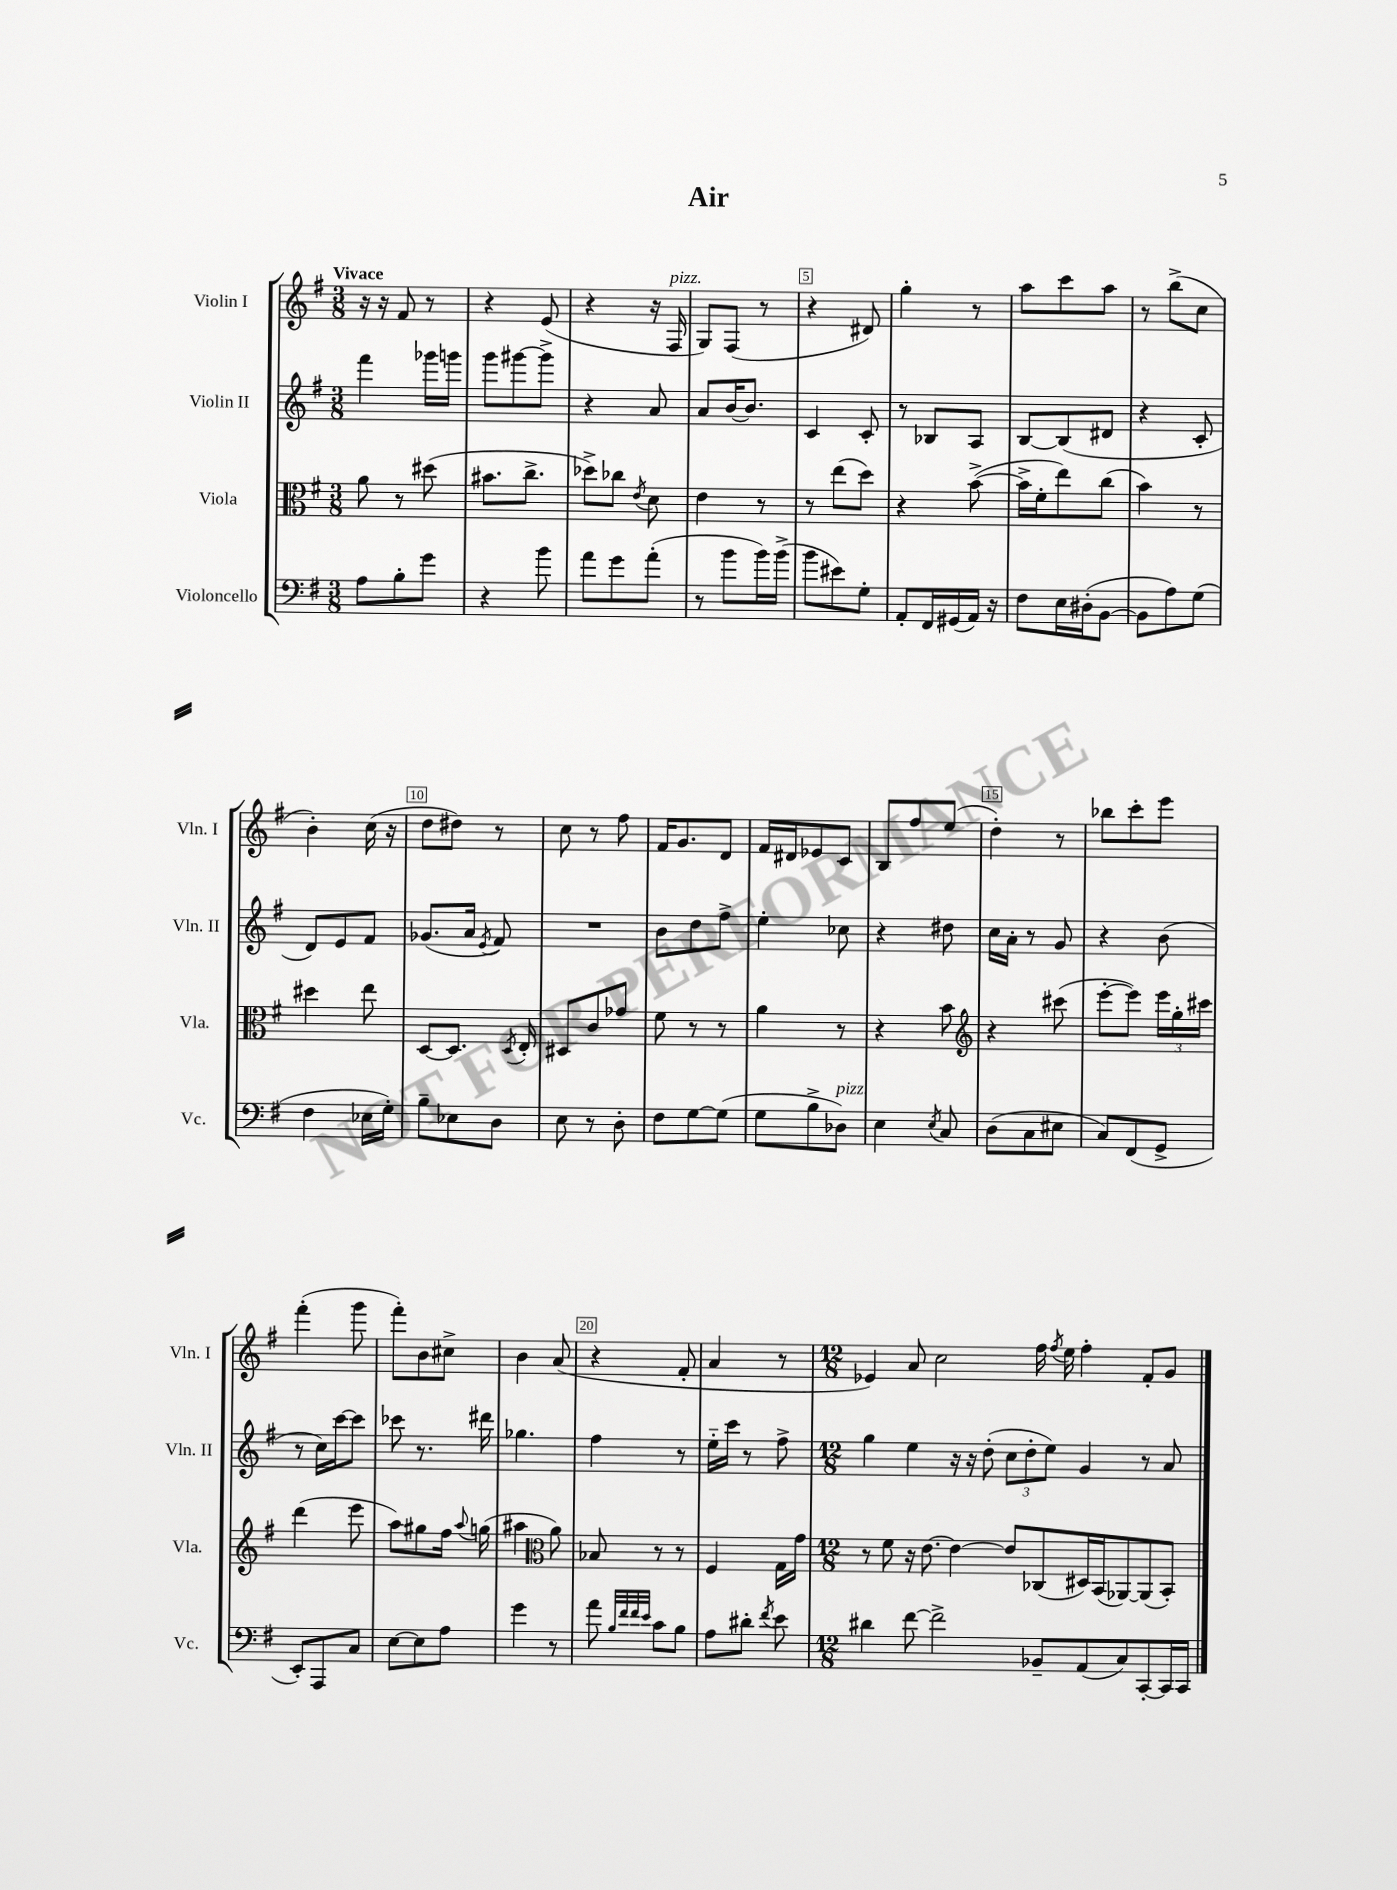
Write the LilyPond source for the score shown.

\header { title = "Air" }
<<
\new StaffGroup <<
\new Staff = "s0" \with { instrumentName = "Violin I" shortInstrumentName = "Vln. I" } {
    \clef treble \key g \major \numericTimeSignature \time 3/8 \tempo "Vivace"
    \autoBeamOff r16 r16 fis'8 r8 |
    r4 e'8( |
    r4 r16 fis16^\markup { \italic "pizz." } |
    g8[) fis8]( r8 |
    r4 dis'8) |
    g''4-. r8 |
    a''8[ c'''8 a''8] |
    r8 b''8[->( c''8] |
    b'4-.) c''16( r16 |
    d''8[ dis''8]) r8 |
    c''8 r8 fis''8 |
    fis'16[ g'8. d'8] |
    fis'16[ dis'16 ees'8 c'8] |
    b8[ fis''8 e''8]( |
    d''4-.) r8 |
    bes''8[ c'''8-. e'''8] |
    fis'''4-.( g'''8 |
    fis'''8[-.) b'8 cis''8]-> |
    b'4 a'8( |
    r4 fis'8-. |
    a'4 r8 |
    \numericTimeSignature \time 12/8 ees'4) a'8 c''2 fis''16 \acciaccatura { fis''8 } e''16 fis''4-. fis'8[-. g'8] \bar "|." |
}
\new Staff = "s1" \with { instrumentName = "Violin II" shortInstrumentName = "Vln. II" } {
    \clef treble \key g \major \numericTimeSignature \time 3/8
    \autoBeamOff fis'''4 ges'''16[ g'''16] |
    g'''8[ gis'''8~ gis'''8]-> |
    r4 a'8 |
    a'8[ b'16~ b'8.] |
    c'4 c'8-. |
    r8 bes8[ a8] |
    b8[~ b8( dis'8] |
    r4 c'8-. |
    d'8[) e'8 fis'8] |
    ges'8.[( a'16] \acciaccatura { e'8 } fis'8) |
    R4. |
    b'8[ d''8 fis''8]-> |
    e''4-. ces''8 |
    r4 dis''8 |
    c''16[ a'16]-. r8 g'8 |
    r4 b'8( |
    r8 c''16[) c'''16~ c'''8] |
    ces'''8 r8. dis'''16 |
    ges''4. |
    fis''4 r8 |
    e''16[-_ c'''16] r8 fis''8-> |
    \numericTimeSignature \time 12/8 g''4 e''4 r16 r16 d''8-.( \tuplet 3/2 { c''8[ d''8-. e''8]) } g'4 r8 a'8 \bar "|." |
}
\new Staff = "s2" \with { instrumentName = "Viola" shortInstrumentName = "Vla." } {
    \clef alto \key g \major \numericTimeSignature \time 3/8
    \autoBeamOff a'8 r8 dis''8( |
    bis'8.[ c''8.]-> |
    des''8[->) ces''8] \acciaccatura { e'8 } d'8 |
    e'4 r8 |
    r8 e''8[( d''8]) |
    r4 b'8~->( |
    b'16[-> fis'16-. e''8) c''8]( |
    b'4) r8 |
    dis''4 e''8 |
    d8[~ d8.] \acciaccatura { d8 } e16-. |
    dis8[ c'8 ges'8] |
    fis'8 r8 r8 |
    a'4 r8 |
    r4 b'8 |
    \clef treble r4 cis'''8( |
    e'''8[~-. e'''8]) \tuplet 3/2 { e'''16[ g''16-. cis'''16] } |
    d'''4( e'''8 |
    a''8[) gis''8 fis''16] \appoggiatura { a''8 } g''16( |
    ais''4 \clef alto a'8) |
    bes8 r8 r8 |
    fis4 g16[ g'16] |
    \numericTimeSignature \time 12/8 r8 fis'8 r16 e'8.~ e'4~ e'8[ ces8( dis16) b,16( aes,8~) aes,8( b,8]-.) \bar "|." |
}
\new Staff = "s3" \with { instrumentName = "Violoncello" shortInstrumentName = "Vc." } {
    \clef bass \key g \major \numericTimeSignature \time 3/8
    \autoBeamOff a8[ b8-. g'8] |
    r4 b'8 |
    a'8[ g'8 a'8]-.( |
    r8 b'8[ b'16) b'16]->( |
    b'8[ eis'8) g8]-. |
    a,8[-. fis,16 gis,16( a,16]) r16 |
    fis8[ e16 dis16-.( b,8]~ |
    b,8[ a8) g8]( |
    fis4 ees16[ g16]-.) |
    b8[-- ees8 d8] |
    e8 r8 d8-. |
    fis8[ g8~ g8]( |
    g8[ b8-> des8]^\markup { \italic "pizz." }) |
    e4 \acciaccatura { e8 } c8 |
    d8[( c8 eis8] |
    c8[) fis,8( g,8]-> |
    e,8[-.) a,,8 c8] |
    e8[~ e8 a8] |
    g'4 r8 |
    a'8 \grace { b32[ fis'32 fis'32 e'32] } c'8[ b8] |
    a8[ dis'8]-. \acciaccatura { fis'8 } e'8 |
    \numericTimeSignature \time 12/8 dis'4 fis'8~ fis'2-> bes,8[-- a,8( c8) c,8~-. c,16 c,16] \bar "|." |
}
>>
>>
\layout { \context { \Score \override BarNumber.break-visibility = ##(#f #t #t) barNumberVisibility = #(every-nth-bar-number-visible 5) \override BarNumber.stencil = #(make-stencil-boxer 0.1 0.3 ly:text-interface::print) } }
